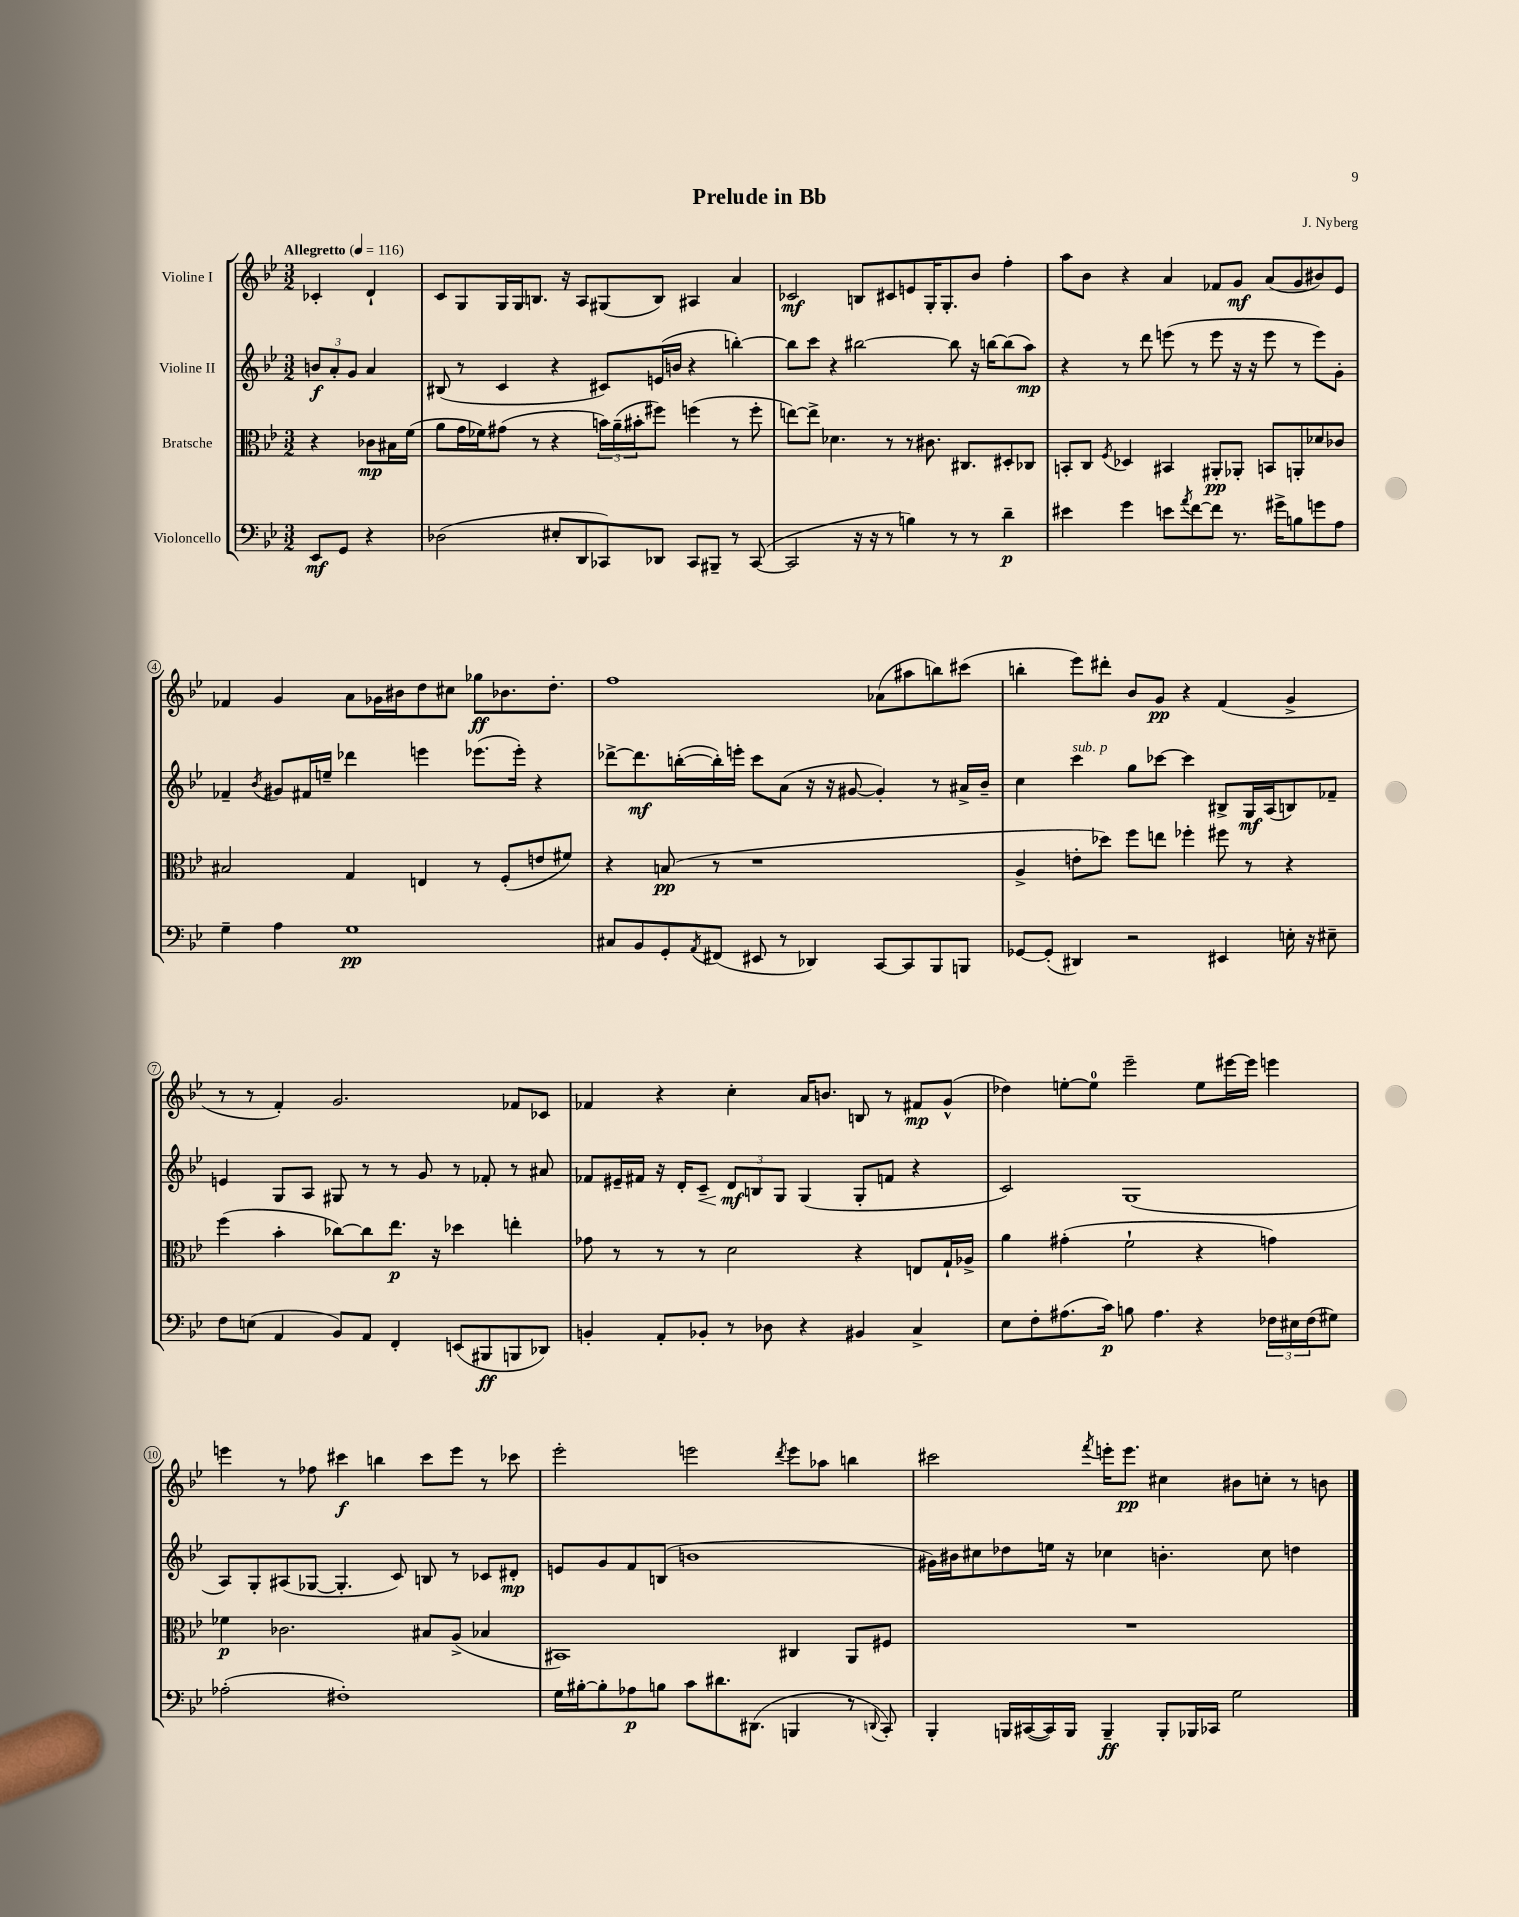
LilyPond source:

\header { title = "Prelude in Bb" composer = "J. Nyberg" }
<<
\new StaffGroup <<
\new Staff = "s0" \with { instrumentName = "Violine I" } {
    \clef treble \key bes \major \numericTimeSignature \time 3/2 \partial 2 \tempo "Allegretto" 4 = 116
    ces'4-. d'4-! |
    c'8 g8 g16 g16 b8. r16 a8 gis8( b8) ais4 a'4 |
    ces'2\mf b8 cis'8 e'8 g16-. g8.-. bes'8 f''4-. |
    a''8 bes'8 r4 a'4 fes'8 g'8\mf a'8( g'8 bis'8) ees'8 |
    fes'4 g'4 a'8 ges'16 bis'16 d''8 cis''8 ges''8\ff bes'8. d''8.-. |
    f''1 aes'8( ais''8 b''8) cis'''8( |
    b''4-. ees'''8) dis'''8-. bes'8 g'8\pp r4 f'4( g'4-> |
    r8 r8 f'4-.) g'2. fes'8 ces'8 |
    fes'4 r4 c''4-. a'16 b'8. b8 r8 fis'8\mp g'8-^( |
    des''4) e''8~-. e''8-0 ees'''2-- e''8 eis'''16~ eis'''16 e'''4 |
    e'''4 r8 fes''8 cis'''4\f b''4 cis'''8 e'''8 r8 ces'''8 |
    ees'''2-. e'''2 \acciaccatura { d'''8 } e'''8 aes''8 b''4 |
    cis'''2 \acciaccatura { f'''8 } e'''16-. e'''8.\pp cis''4 bis'8 c''8-. r8 b'8 \bar "|." |
}
\new Staff = "s1" \with { instrumentName = "Violine II" } {
    \clef treble \key bes \major \numericTimeSignature \time 3/2 \partial 2
    \tuplet 3/2 { b'8\f a'8-. g'8 } a'4 |
    bis8( r8 c'4 r4 cis'8) e'16( b'16 r4 b''4~-.) |
    b''8 c'''8 r4 bis''2~ bis''8 r16 b''16~ b''8( a''8\mp) |
    r4 r8 d'''8 e'''8( r8 e'''8 r16 r16 e'''8 r8 e'''8) g'8-. |
    fes'4-- \acciaccatura { bes'8 } gis'8 fis'16 e''16-- des'''4 e'''4 ees'''8.( ees'''16-.) r4 |
    des'''8~-> des'''8.\mf b''16~-.( b''16-.) e'''16-. c'''8 a'8( r16 r16 gis'8~ gis'4-.) r8 ais'16-> bes'16-- |
    c''4 c'''4^\markup { \italic "sub. p" } g''8 ces'''8~ ces'''4 bis8-> g16\mf a16( b8) fes'8-- |
    e'4 g8 a8 gis8 r8 r8 g'8 r8 fes'8-. r8 ais'8 |
    fes'8 eis'16-- fis'16 r16 d'16-. c'8--\< \tuplet 3/2 { d'8\mf\! b8 g8 } g4( g8-. f'8 r4 |
    c'2) g1( |
    a8) g8-. ais8( ges8~ ges4.-. c'8) b8 r8 ces'8 dis'8-.\mp |
    e'8 g'8 f'8 b8( b'1 |
    gis'16) bis'16 cis''8 des''8 e''16 r16 ces''4 b'4.-. ces''8 d''4 \bar "|." |
}
\new Staff = "s2" \with { instrumentName = "Bratsche" } {
    \clef alto \key bes \major \numericTimeSignature \time 3/2 \partial 2
    r4 ces'8\mp bis16 f'16( |
    a'8 g'16 fes'16) gis'8( r8 r4 \tuplet 3/2 { b'16) a'16--( bis'16-. } fis''8) f''4( r8 f''8-. |
    e''8~) e''8-> des'4. r8 r8 cis'8. cis8. dis8-. ces8 |
    b,8-. c8 \acciaccatura { f8 } des4 bis,4 ais,8-.\pp aes,8-. b,8 a,8-. des'8 ces'8 |
    bis2 g4 e4 r8 f8-.( e'8 fis'8) |
    r4 b8\pp( r8 r1 |
    a4-> e'8-. des''8) f''8 e''8 fes''4-. fis''8 r8 r4 |
    f''4( bes'4-. ces''8~) ces''8 ees''8.\p r16 des''4 e''4-. |
    ges'8 r8 r8 r8 d'2 r4 e8 g16-! aes16-> |
    a'4 gis'4-.( f'2-! r4 g'4) |
    fes'4\p ces'2. bis8 a8->( bes4 |
    bis,1) cis4 a,8 fis8 |
    R1. \bar "|." |
}
\new Staff = "s3" \with { instrumentName = "Violoncello" } {
    \clef bass \key bes \major \numericTimeSignature \time 3/2 \partial 2
    ees,8\mf g,8 r4 |
    des2( eis8-. d,8 ces,8) des,8 ces,8 bis,,8-- r8 ces,8~( |
    ces,2 r16 r16 r8 b4) r8 r8 d'4--\p |
    eis'4 g'4 e'8 \acciaccatura { a'8 } f'8~ f'8 r8. gis'16-> b8 g'8 a8 |
    g4-- a4 g1\pp |
    cis8 bes,8 g,8-. \acciaccatura { a,8 } fis,8( eis,8 r8 des,4) c,8~ c,8 bes,,8 b,,8 |
    ges,8~ ges,8-.( dis,4) r2 eis,4 e16-. r16 eis8-- |
    f8 e8( a,4 bes,8) a,8 f,4-. e,8( bis,,8\ff b,,8 des,8) |
    b,4-. a,8-. bes,8-. r8 des8 r4 bis,4 c4-> |
    ees8 f8-. ais8.( c'16\p) b8 ais4. r4 \tuplet 3/2 { fes16 eis16 fes16( } gis8) |
    aes2-.( fis1-.) |
    g16 bis16~-. bis8-. aes8\p b8 c'8 dis'8. dis,8.( b,,4 r8 \appoggiatura { d,8 } c,8-.) |
    bes,,4-. b,,16 cis,16~( cis,16) b,,16 b,,4--\ff b,,8-. bes,,16 ces,16 g2 \bar "|." |
}
>>
>>
\layout { \context { \Score \override BarNumber.stencil = #(make-stencil-circler 0.1 0.3 ly:text-interface::print) } }
